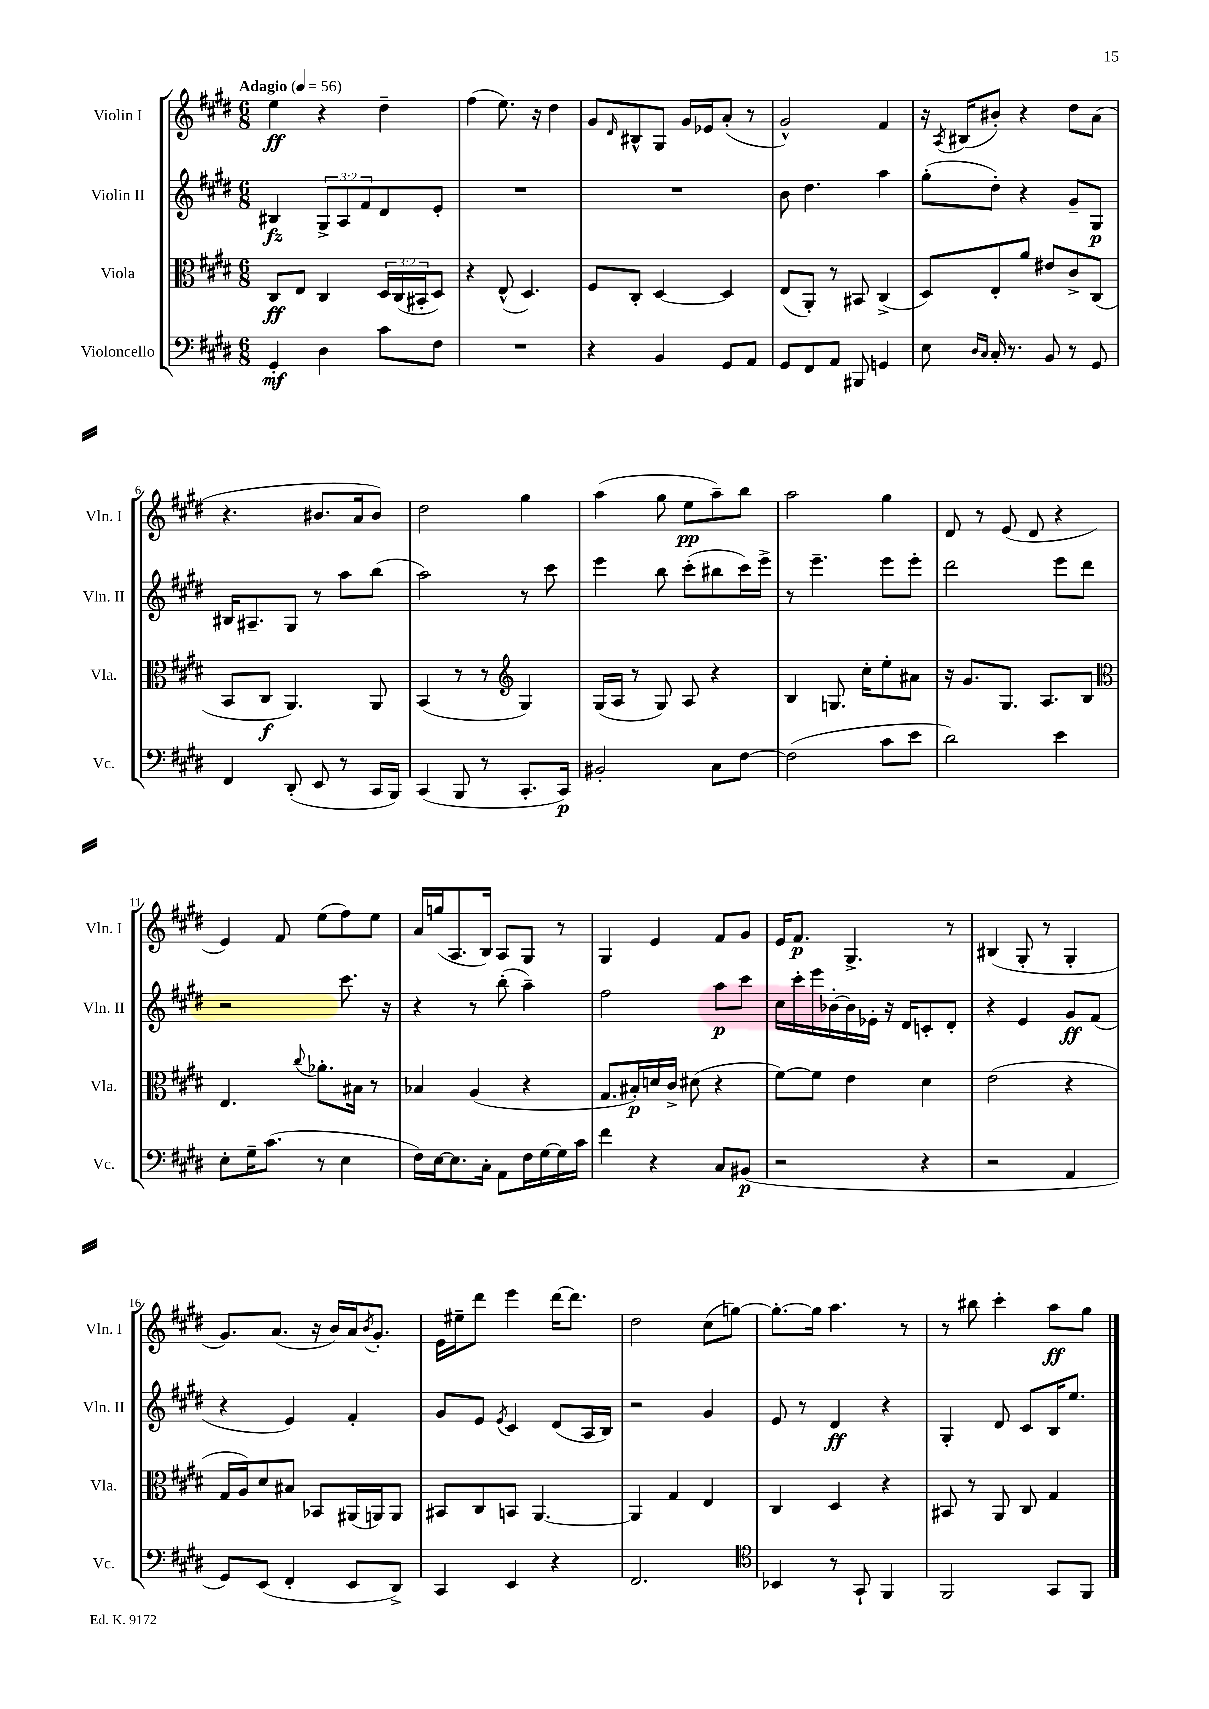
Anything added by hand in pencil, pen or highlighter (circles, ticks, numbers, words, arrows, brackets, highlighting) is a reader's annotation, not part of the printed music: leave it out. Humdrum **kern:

**kern	**kern	**kern	**kern
*staff4	*staff3	*staff2	*staff1
*clefF4	*clefC3	*clefG2	*clefG2
*k[f#c#g#d#]	*k[f#c#g#d#]	*k[f#c#g#d#]	*k[f#c#g#d#]
*M6/8	*M6/8	*M6/8	*M6/8
*MM56	*MM56	*MM56	*MM56
4GG#'	8C#	4B#	4ee
.	8E	.	.
4D#	4C#	12G#^	4r
.	.	12A	.
.	.	12f#	.
8c#	24D#	8d#	4dd#~
.	(24C#	.	.
.	24BB#'	.	.
8F#	8D#)	8e'	.
=	=	=	=
2.r	4r	2.r	(4ff#
.	(8E^^	.	8.ee)
.	4.D#)	.	.
.	.	.	16r
.	.	.	4dd#
=	=	=	=
4r	8F#	2.r	8g#
.	.	.	16qqd#
.	8C#'	.	8B#^^
4BB	[4D#	.	8G#
.	.	.	16g#
.	.	.	16e-
8GG#	4D#]	.	(8a'
8AA	.	.	8r
=	=	=	=
8GG#	(8E	8b	2g#^^)
8FF#	8AA')	4.dd#	.
8AA	8r	.	.
8BBB#	8BB#	.	.
4GG	(4C#^	4aa	4f#
=	=	=	=
8E	8D#)	(8gg#'	16r
.	.	.	8qA
.	.	.	(16B#
16qqD#	.	.	.
16qqC#	.	.	.
16C#'	8E'	8dd#')	8b#')
8.r	.	.	.
.	8a	4r	4r
8BB	8e#	.	.
8r	8c#^	8g#~	8dd#
8GG#	(8C#	8G#	(8a
=	=	=	=
4FF#	8BB	16B#	4.r
.	.	8.A#~	.
.	8C#	.	.
(8DD#'	4.AA)	8G#	.
8EE	.	8r	8.b#
8r	.	8aa	.
.	.	.	16a
16CC#	8AA	(8bb	8b#)
16BBB)	.	.	.
=	=	=	=
(4CC#	(4BB	2aa)	2dd#
8BBB	8r	.	.
8r	8r	.	.
*	*clefG2	*	*
8.CC#'	4G#)	8r	4gg#
.	.	8ccc#	.
16CC#)	.	.	.
=	=	=	=
2BB#'	(16G#	4eee	(4aa
.	16A	.	.
.	8r	.	.
.	8G#)	8bb	8gg#
.	8A	(8ccc#'	8ee
8C#	4r	8bb#	8aa~)
[8F#	.	16ccc#)	8bb
.	.	16eee^	.
=	=	=	=
(2F#]	4B	8r	2aa
.	.	4.eee~	.
.	8.G	.	.
.	16cc#'	.	.
8c#	8ee'	8eee	4gg#
8e	8a#	8eee'	.
=	=	=	=
2d#)	16r	2ddd#	8d#
.	8.g#	.	.
.	.	.	8r
.	8.G#	.	(8e
.	.	.	8d#
.	8.A	.	.
4e	.	8eee	4r
.	8B	8ddd#	.
=	=	=	=
*	*clefC3	*	*
8E'	4.E	2r	4e)
16G#~	.	.	.
(8.c#	.	.	.
.	.	.	8f#
.	8qqcc#	.	.
8r	8.a-'	.	(8ee
4E	.	8.ccc#	8ff#)
.	16B#	.	.
.	8r	.	8ee
.	.	16r	.
=	=	=	=
16F#)	4B-	4r	16a
[16E	.	.	(16gg
8.E]	.	.	8.A
.	(4A	8r	.
16C#'	.	.	16B)
8AA	.	(8bb'	8A
16F#	4r	4aa~)	8G#
[16G#	.	.	.
16G#]	.	.	8r
16c#	.	.	.
=	=	=	=
4f#	8.G#	2ff#	4G#
.	16B#')	.	.
4r	16d	.	4e
.	16c#^	.	.
.	(8d#	.	.
8C#	4r	8aa	8f#
(8BB#	.	8ccc#	8g#
=	=	=	=
2r	[8f#)	16cc#	16e
.	.	16ccc#'	8.f#
.	8f#]	16eee	.
.	.	[16b-'	.
.	4e	16b-]	4.G#^
.	.	16e-'	.
.	.	16r	.
.	.	16d#	.
4r	4d#	8c'	.
.	.	8d#'	8r
=	=	=	=
2r	(2e	4r	(4B#
.	.	4e	8G#'
.	.	.	8r
4AA	4r	8g#	4G#'
.	.	(8f#	.
=	=	=	=
8GG#)	16G#	4r	8.g#)
.	16A)	.	.
(8EE	8d#	.	.
.	.	.	(8.a
4FF#'	8B#	4e)	.
.	8BB-	.	16r
.	.	.	16b)
8EE	(16AA#	4f#'	16a
.	.	.	8qb
.	16AA)	.	8.g#'
8DD#^)	8AA	.	.
=	=	=	=
4CC#	8BB#	8g#	16e
.	.	.	16ee#~
.	8C#	8e	8ddd#
.	.	8qe	.
4EE	8BB	4c#	4eee
.	[4.AA	.	.
4r	.	(8d#	[16ddd#
.	.	.	8.ddd#]
.	.	16A	.
.	.	16B)	.
=	=	=	=
2.FF#	4AA]	2r	2dd#
.	4G#	.	.
.	4E	4g#	(8cc#
.	.	.	[8gg)
=	=	=	=
*clefC4	*	*	*
4BB-	4C#	8e	8.gg'_
.	.	8r	.
.	.	.	16gg]
8r	4D#	4d#	4.aa
8GG#`	.	.	.
4FF#	4r	4r	.
.	.	.	8r
=	=	=	=
2FF#	8BB#	4G#'	8r
.	8r	.	8bb#
.	8AA	8d#	4ccc#'
.	8C#	8c#	.
8GG#	4G#	16B	8aa
.	.	8.ee	.
8FF#	.	.	8gg#
==	==	==	==
*-	*-	*-	*-
